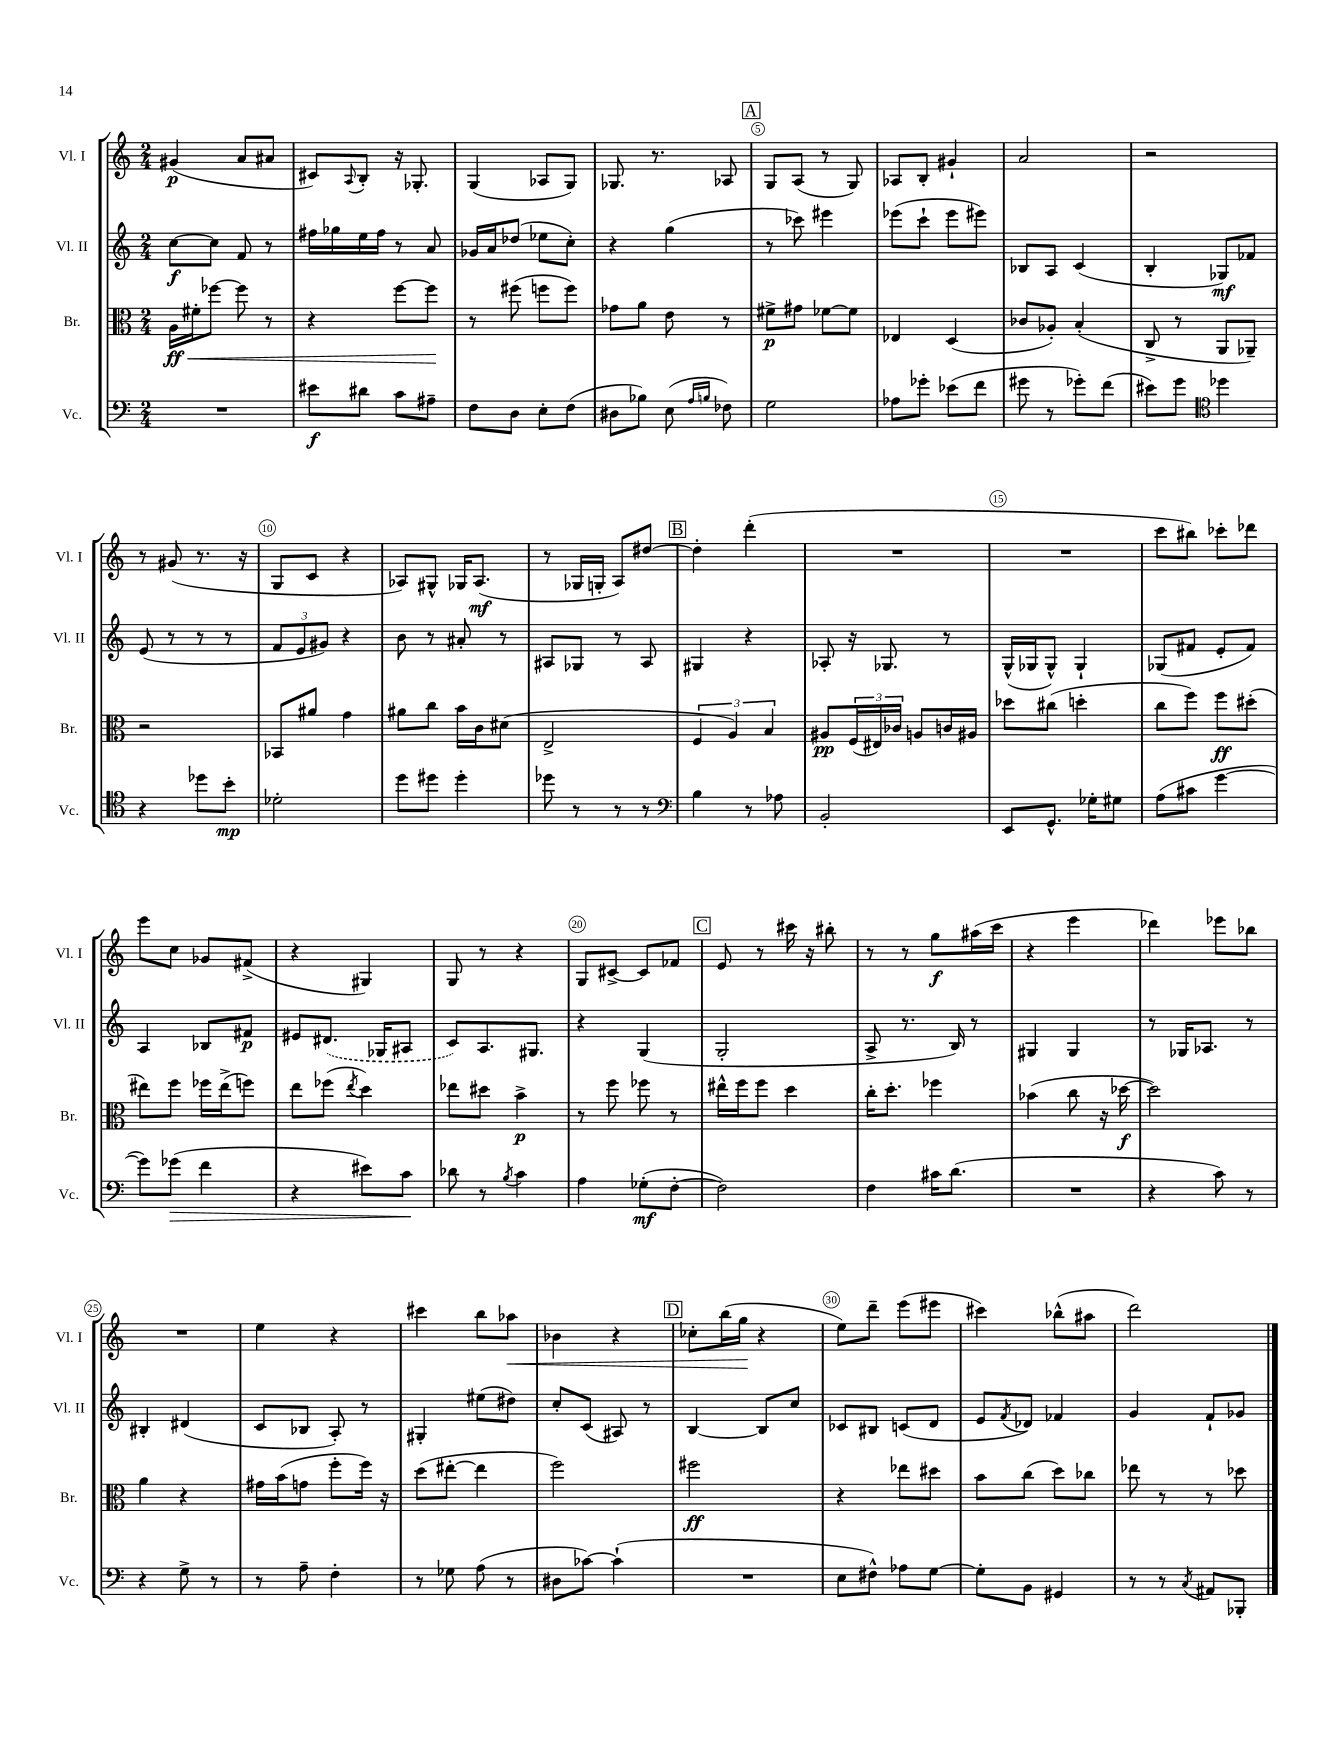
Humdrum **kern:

**kern	**kern	**kern	**kern
*staff4	*staff3	*staff2	*staff1
*clefF4	*clefC3	*clefG2	*clefG2
*k[]	*k[]	*k[]	*k[]
*M2/4	*M2/4	*M2/4	*M2/4
2r	16A	[8cc	(4g#
.	16f#'	.	.
.	[8ff-	8cc]	.
.	8ff-]	8f	8a
.	8r	8r	8a#
=	=	=	=
8e#	4r	16ff#	8c#)
.	.	16gg-	.
.	.	.	8qqA
8d#	.	16ee	8B'
.	.	16ff#	.
8c	[8ff	8r	16r
.	.	.	8.G-'
8A#~	8ff]	8a	.
=	=	=	=
8F	8r	16g-	(4G
.	.	16a	.
8D	(8ff#	(8dd-	.
8E'	8ff	8ee-	8A-
(8F	8ff)	8cc')	8G)
=	=	=	=
8D#	8g-	4r	8.G-
8B-)	8a	.	.
.	.	.	8.r
(8E	8e	(4gg	.
16qqA	.	.	.
16qqB	.	.	.
8F-)	8r	.	8A-
=	=	=	=
2G	8f#^	8r	8G
.	8g#	8ccc-)	(8A
.	[8f-	4eee#	8r
.	8f-]	.	8G)
=	=	=	=
8A-	4E-	(8eee-	8A-
8g-'	.	8ccc`	8B'
(8e-	(4D	8eee-	4g#`
8f	.	8eee#)	.
=	=	=	=
8g#	8c-	8B-	2a
8r	8A-')	8A	.
8g-')	(4B'	(4c	.
(8f	.	.	.
=	=	=	=
8e#)	8C^	4B'	2r
8g	8r	.	.
*clefC4	*	*	*
4dd-	8AA	8G-)	.
.	8AA-~)	8f-	.
=	=	=	=
4r	2r	(8e	8r
.	.	8r	(8g#
8dd-	.	8r	8.r
8b'	.	8r	.
.	.	.	16r
=	=	=	=
2d-'	8BB-	12f	8G
.	.	12e	.
.	8a#	.	8c
.	.	12g#)	.
.	4g	4r	4r
=	=	=	=
8dd	8a#	8b	8A-)
8dd#	8cc	8r	8G#^^
4dd#'	16b	8a#'	16G-
.	16c	.	(8.A-
.	(8d#	8r	.
=	=	=	=
8dd-	2E^	8A#	8r
8r	.	8G-	16G-
.	.	.	16G'
8r	.	8r	8A)
8r	.	8A#	[8dd#
=	=	=	=
*clefF4	*	*	*
4B	6F	4G#	4dd#']
.	6A)	.	.
8r	.	4r	(4ddd'
.	6B	.	.
8A-	.	.	.
=	=	=	=
2BB'	8A#	8A-'	2r
.	(24F	16r	.
.	24E#)	.	.
.	.	8.G-	.
.	24c-	.	.
.	8A	.	.
.	16c	8r	.
.	16A#	.	.
=	=	=	=
8EE	8dd-	(16G^^	2r
.	.	16G-	.
8.GG^^	(8cc#	8G-^^)	.
.	4dd'	4G-`	.
16G-'	.	.	.
8G#	.	.	.
=	=	=	=
(8A	8cc	(8G-	8ccc
8c#	8ff)	8f#	8bb#)
[4g	8ff	8e'	8ccc-'
.	(8dd#'	8f#)	8ddd-
=	=	=	=
8g])	8ee#)	4A	8eee
(8g-	8ff	.	8cc
4f	16ff-	8B-	8g-
.	(16ee#^	.	.
.	8ff)	8f#	(8f#^
=	=	=	=
4r	8ee	8e#	4r
.	(8ff-	(8.d#	.
.	8qee	.	.
8e#)	4dd)	.	4G#)
.	.	16G-	.
8c	.	8A#	.
=	=	=	=
8d-	8ee-	8c)	8G
8r	8dd#	8.A	8r
8qB	.	.	.
4c	4b^	.	4r
.	.	8.G#	.
=	=	=	=
4A	8r	4r	8G
.	8ff	.	[8c#^
(8G-'	8ff-	(4G	8c#]
[8F'	8r	.	8f-
=	=	=	=
2F])	16ee#^^	2G'	8e
.	16ff	.	.
.	8ff	.	8r
.	4dd	.	16ccc#
.	.	.	16r
.	.	.	8bb#'
=	=	=	=
4F	16cc'	8A^	8r
.	8.dd'	.	.
.	.	8.r	8r
16c#	4ff-	.	8gg
(8.d	.	16B)	.
.	.	8r	(16aa#
.	.	.	16ccc
=	=	=	=
2r	(4b-	4G#	4r
.	8cc	4G#	4eee
.	16r	.	.
.	[16dd-	.	.
=	=	=	=
4r	2dd-])	8r	4ddd-)
.	.	16G-	.
.	.	8.A-	.
8c)	.	.	8eee-
8r	.	8r	8bb-
=	=	=	=
4r	4a	4B#'	2r
8G^	4r	(4d#	.
8r	.	.	.
=	=	=	=
8r	16g#	8c	4ee
.	(16b	.	.
8A~	8g	8B-	.
4F'	8ff'	8A')	4r
.	16ff)	8r	.
.	16r	.	.
=	=	=	=
8r	(8dd	4G#'	4ccc#
8G-	[8ee#'	.	.
(8A	4ee#]	(8ee#	8bb
8r	.	8dd#)	8aa-
=	=	=	=
8D#	2ff)	8cc'	4b-
[8c-)	.	(8c	.
(4c-`]	.	8A#)	4r
.	.	8r	.
=	=	=	=
2r	2ff#	[4B	8cc-'
.	.	.	(16bb
.	.	.	16gg
.	.	8B]	4r
.	.	8cc	.
=	=	=	=
8E	4r	8c-	8ee)
8F#^^)	.	8B#	8ddd~
8A-	8ee-	(8c	(8eee
[8G	8dd#	8d	8eee#
=	=	=	=
8G']	8b	8e	4ccc#)
.	.	8qf	.
8BB	(8cc	8d-)	.
4GG#	8dd)	4f-	(8bb-^^
.	8cc-	.	8aa#
=	=	=	=
8r	8ee-	4g	2ddd)
8r	8r	.	.
8qC	.	.	.
8AA#	8r	8f`	.
8BBB-'	8dd-	8g-	.
==	==	==	==
*-	*-	*-	*-
